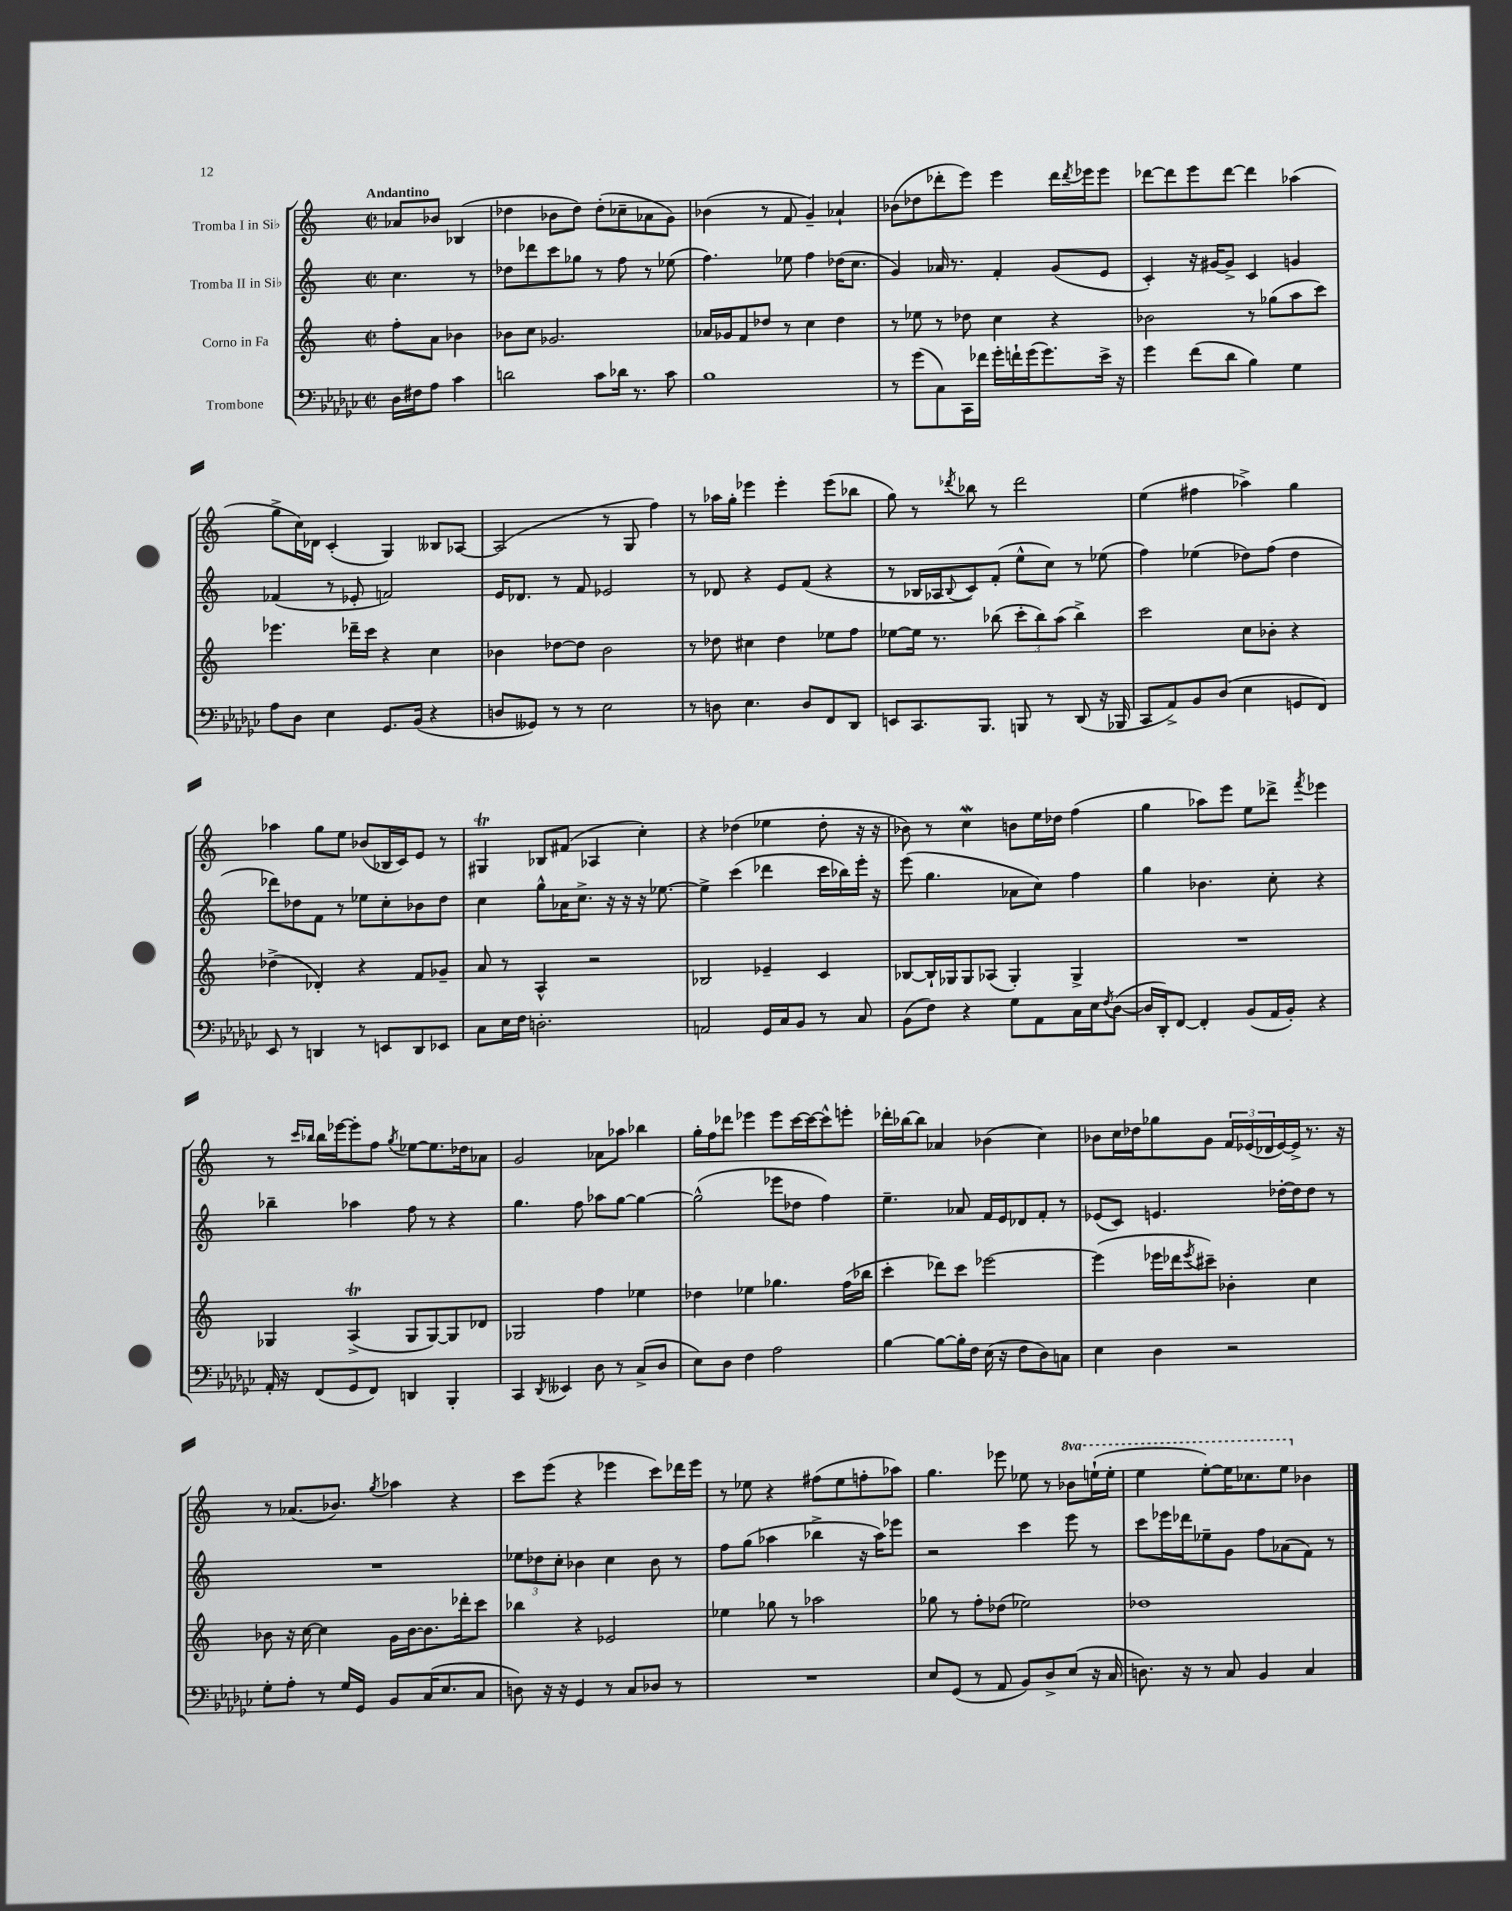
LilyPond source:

<<
\new StaffGroup <<
\new Staff = "s0" \with { instrumentName = "Tromba I in Sib" } {
    \clef treble \key c \major \defaultTimeSignature \time 2/2 \set Staff.ottavationMarkups = #ottavation-simple-ordinals \partial 2 \tempo "Andantino"
    aes'8 bes'8 bes4( |
    des''4 bes'8 des''8) des''8-.( ces''8-- aes'8 g'8) |
    bes'4( r8 f'8 g'4--) aes'4-! |
    bes'8( des''8 des'''8-. e'''8) e'''4 des'''16 \acciaccatura { des'''8 } ees'''16 ees'''8 |
    des'''8~ des'''8 e'''8 des'''8~ des'''4 aes''4( |
    g''8-> c''16) des'16 c'4-.( g4) beses8 aes8~ |
    aes2( r8 g8 f''4) |
    r8 aes''16 g''16-. ees'''4 ees'''4-. ees'''8( bes''8 |
    g''8) r8 \acciaccatura { des'''8 } bes''8 r8 des'''2 |
    e''4( fis''4 aes''4->) g''4 |
    aes''4 g''8 e''8 bes'8( bes16 c'16) e'8 r8 |
    gis4\trill bes8 fis'8( aes4 c''4-.) |
    r4 des''4( ees''4 des''8-. r16 r16 |
    bes'8) r8 c''4\mordent b'8 e''16 des''16 f''4( |
    g''4 aes''8) e'''8 e''8 des'''8-> \acciaccatura { f'''8 } ees'''4 |
    r8 \grace { c'''16 bes''16 } bes''16 ees'''16~ ees'''8-. f''8 \acciaccatura { g''8 } ees''8~ ees''8. des''16 aes'8 |
    g'2 aes'8 aes''8 bes''4 |
    g''16-. f''16 des'''8 ees'''4 ees'''8 c'''16~ c'''16~ c'''8-^ e'''8-. |
    des'''16-. bes''16~ bes''8 aes'4 bes'4( c''4) |
    bes'8 c''16 des''16 ges''8 g'8 \tuplet 3/2 { f'16 ees'16( des'16 } ees'16~) ees'16-> r8. r16 |
    r8 aes'8.( bes'8.) \acciaccatura { g''8 } aes''4 r4 |
    c'''8 e'''8( r4 ees'''4 c'''8) des'''16 ees'''16 |
    r8 ees''8 r4 fis''8( ees''8 f''8-. aes''8) |
    g''4. ees'''8 ees''8 r8 \ottava #1 bes''8 e'''16-!( e'''16-. |
    e'''4 e'''8~-.) e'''16 ces'''8. e'''8 \ottava #0 bes'4 \bar "|." |
}
\new Staff = "s1" \with { instrumentName = "Tromba II in Sib" } {
    \clef treble \key c \major \defaultTimeSignature \time 2/2 \partial 2
    c''4. r8 |
    des''8 des'''8 c'''8 ges''8 r8 f''8 r8 ees''8( |
    f''4.) ees''8 f''4 des''16( c''8. |
    g'4) aes'16 r8. f'4-. g'8( e'8 |
    c'4-.) r16 gis'16~ gis'8-> c'4 g'4 |
    fes'4( r8 ees'8-. f'2) |
    e'16 des'8. r8 f'8 ees'2 |
    r8 des'8 r4 e'8 f'8( r4 |
    r8 bes16 aes16 \appoggiatura { bes8 } c'8) f'8-.( e''8-^ c''8) r8 ees''8( |
    f''4) ees''4( des''8) f''8( des''4 |
    des'''8) des''8 f'8 r8 ees''8 c''8-. bes'8 des''8 |
    c''4 g''8-^ aes'16 c''8.-> r16 r16 r16 ees''8.~ |
    ees''4-> c'''4( des'''4 c'''16 bes''16) e'''16-. r16 |
    e'''8( g''4. aes'8 c''8) f''4 |
    g''4 bes'4. c''8-. r4 |
    bes''4-- aes''4 f''8 r8 r4 |
    g''4. f''8 aes''8 g''8~ g''4~ |
    g''2-^( ees'''8 des''8 f''4) |
    e''4.-- aes'8 f'16 e'16 des'8 f'8-. r8 |
    ees'8( c'8) e'4. des''16~-. des''16 des''8 r8 |
    R1 |
    \tuplet 3/2 { ees''8 des''8 c''8-. } bes'4 c''4 bes'8 r8 |
    f''8 g''8( aes''4 bes''4-> r16 aes''16) ees'''8 |
    r2 c'''4 e'''8 r8 |
    c'''8 ees'''16 des'''16 ees''8-- g'8 f''8 aes'8( f'8) r8 \bar "|." |
}
\new Staff = "s2" \with { instrumentName = "Corno in Fa" } {
    \clef treble \key c \major \defaultTimeSignature \time 2/2 \partial 2
    f''8-. a'8 bes'4 |
    bes'8 c''8 ges'2. |
    aes'16 ges'16 f'8 des''8 r8 c''4 des''4 |
    r8 ees''8 r8 des''8 c''4 r4 |
    bes'2 r8 ges''8( a''8 c'''8) |
    ees'''4. des'''16-- c'''16 r4 c''4 |
    bes'4 des''8~ des''8 bes'2 |
    r8 des''8 cis''4 des''4 ees''8 f''8 |
    ees''8~ ees''16 r8. bes''8( \tuplet 3/2 { c'''8-. bes''8) a''8( } bes''4->) |
    c'''2 c''8 bes'8-. r4 |
    des''4->( des'4-.) r4 f'8 ges'8-- |
    a'8 r8 a4-^ r2 |
    bes2 ees'4-- c'4 |
    bes8~ bes16-! ges16 ges8 aes8( ges4-.) ges4-> |
    R1 |
    ges4 a4->\trill( ges8 ges8~) ges8 des'8 |
    ges2 f''4 ees''4 |
    des''4 ees''4 ges''4. f''16( bes''16 |
    c'''4-. des'''8) c'''8 ees'''2~ |
    ees'''4( ees'''16 des'''16 \acciaccatura { ees'''8 } cis'''8--) bes'4-. c''4 |
    bes'8 r16 c''16~ c''4 g'16 bes'16~ bes'8. des'''16-. c'''8 |
    bes''4 r4 ees'2 |
    ees''4 ges''8 r8 aes''2 |
    ges''8 r8 f''8-. des''8( ees''2) |
    des''1 \bar "|." |
}
\new Staff = "s3" \with { instrumentName = "Trombone" } {
    \clef bass \key ges \major \defaultTimeSignature \time 2/2 \partial 2
    des16 fis16 aes8 ces'4 |
    d'2 ces'8 des'16 r8. ces'8 |
    bes1 |
    r8 ges'8( ces8) ces,16 fes'16 ges'16-. f'16-! ges'16( ges'8.) ees'16-> r16 |
    ges'4 f'8( des'8 bes4) ges4 |
    aes8 des8 ees4 ges,8. bes,16( r4 |
    d8 geses,8) r8 r8 ees2 |
    r8 d8 ees4. d8 f,8 des,8 |
    e,8 ces,8. bes,,8. b,,8 r8 des,8( r16 bes,,16 |
    ces,8 aes,8->) bes,8 des8( ees4 g,8 f,8) |
    ees,8 r8 d,4 r8 e,8 d,8 ees,8 |
    ces8 ees16 f16 d2.-. |
    a,2 ges,16 ces16 bes,8 r8 ces8 |
    bes,8( f8) r4 ges8 aes,8 ces16 ees16 \acciaccatura { f8 } des8~( |
    des16 des,16-.) f,8~ f,4-. bes,8( aes,16 bes,16-.) r4 |
    aes,16-. r16 f,8( ges,8 f,8) d,4 bes,,4-. |
    ces,4 \acciaccatura { des,8 } eeses,4 des8 r8 ces8->( des8 |
    ees8) des8 f4 aes2 |
    bes4~ bes8~ bes16-. f16 ees16( r16 f8 des8) c8 |
    ees4 des4 r2 |
    ges8-. aes8-. r8 ges16 ges,16 bes,8 ces16( ees8. ces8 |
    d8) r16 r16 ges,4 r8 ces8 des8 r8 |
    R1 |
    ees8 ges,8( r8 aes,8 bes,8) des8-> ees8( r16 ces16 |
    d8.) r16 r8 ces8 bes,4 ces4 \bar "|." |
}
>>
>>
\layout { \context { \Score \remove "Bar_number_engraver" } }
